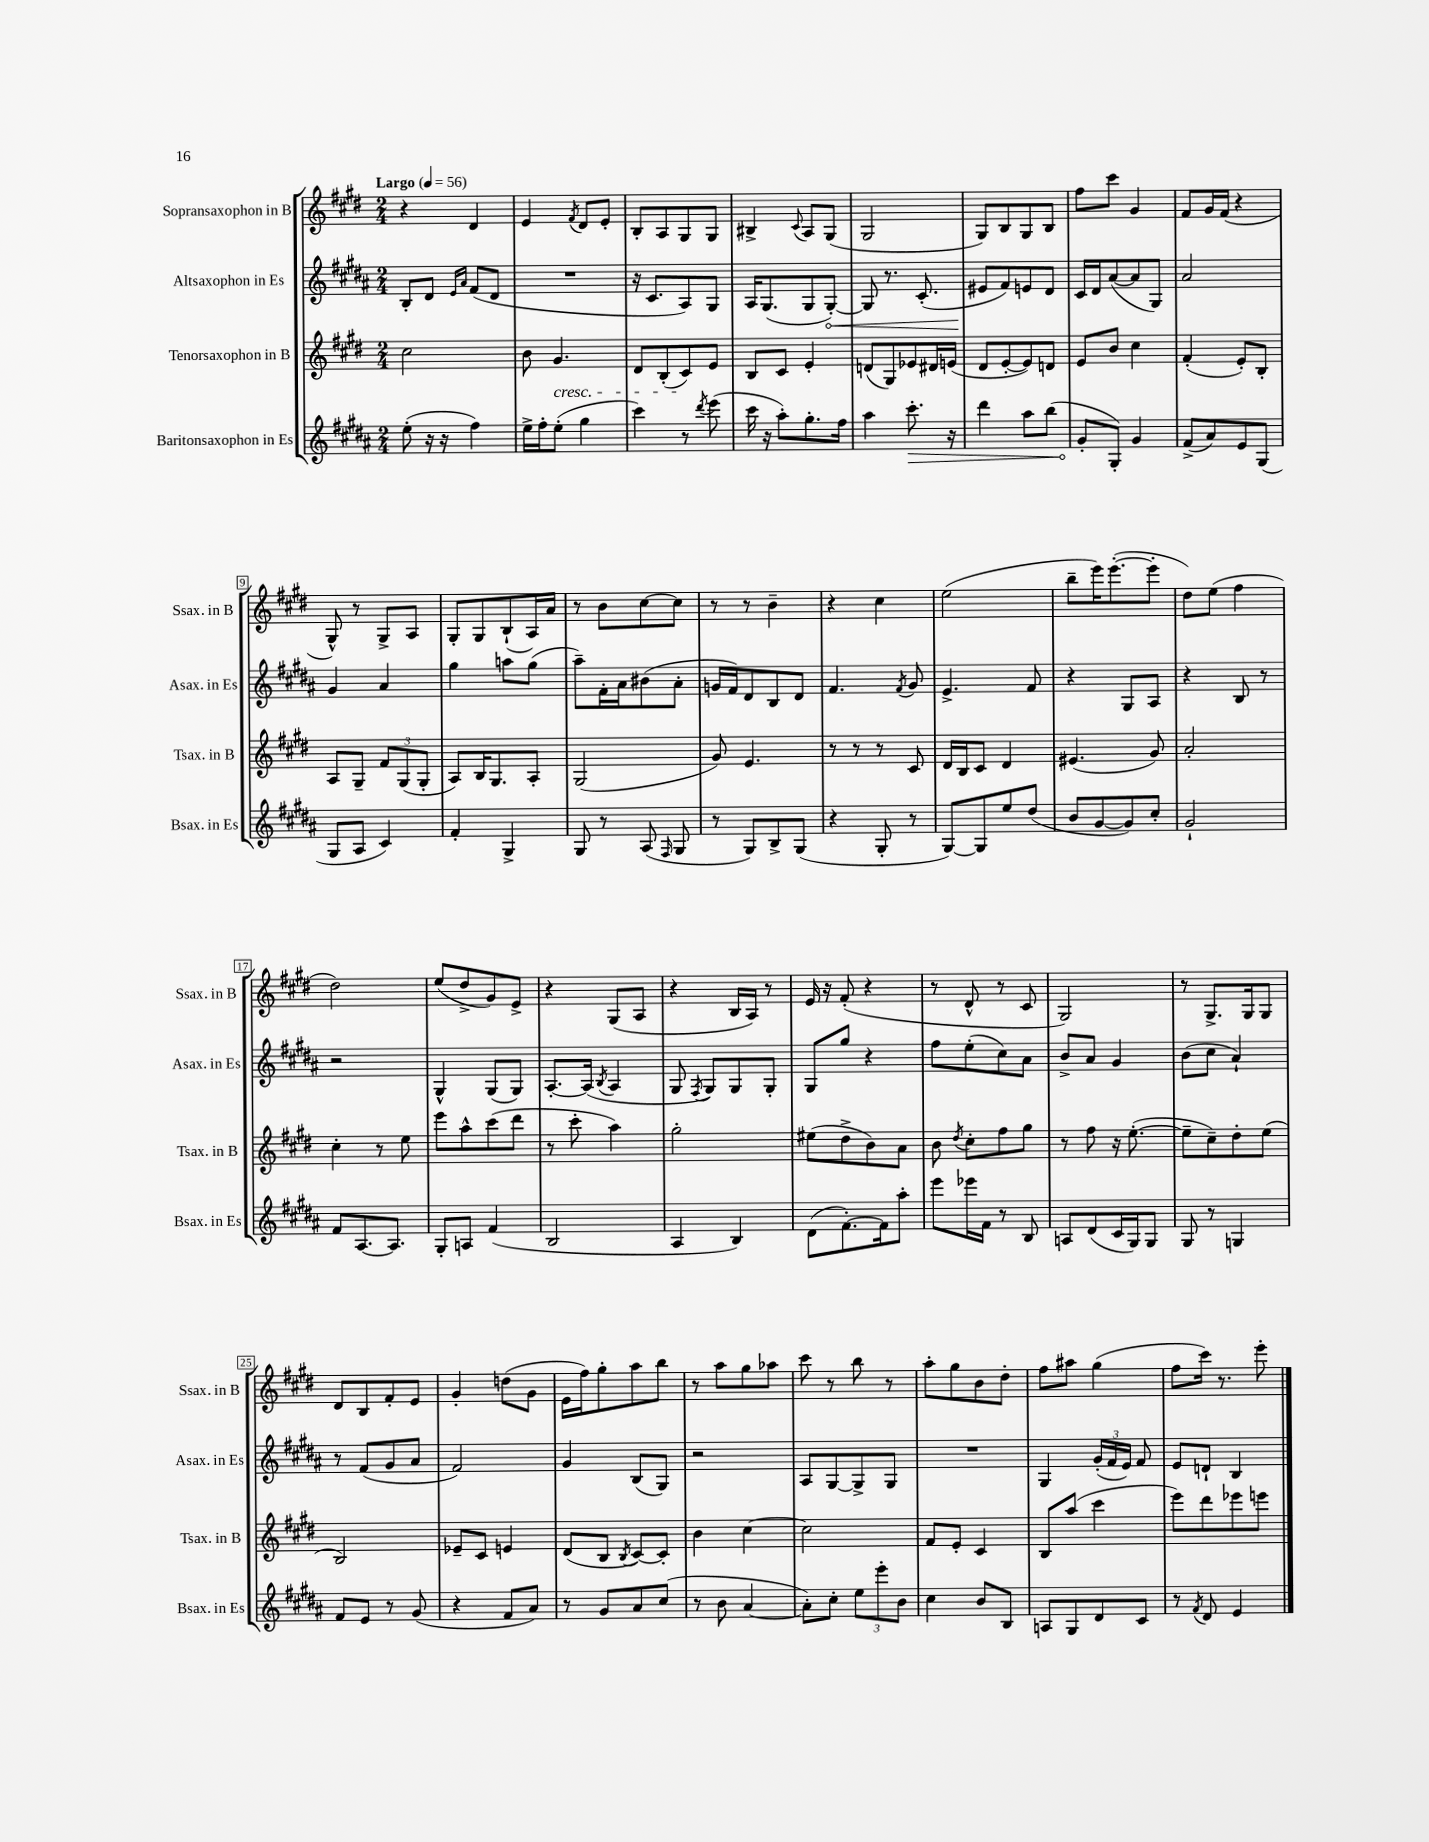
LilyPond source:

<<
\new StaffGroup <<
\new Staff = "s0" \with { instrumentName = "Sopransaxophon in B" shortInstrumentName = "Ssax. in B" } {
    \clef treble \key e \major \numericTimeSignature \time 2/4 \tempo "Largo" 4 = 56
    \autoBeamOff r4 dis'4 |
    e'4 \acciaccatura { fis'8 } dis'8[ e'8]-. |
    b8[-. a8 gis8 gis8] |
    bis4-> \appoggiatura { cis'8 } a8[ gis8]( |
    gis2 |
    gis8[) b8 gis8 b8] |
    fis''8[ cis'''8] gis'4 |
    fis'8[ gis'16 fis'16]( r4 |
    gis8-^) r8 gis8[-> a8] |
    gis8[-. gis8 b8-!( a16) a'16] |
    r8 b'8[ cis''8~ cis''8] |
    r8 r8 b'4-- |
    r4 cis''4 |
    e''2( |
    b''8[-- e'''16) e'''8.~-.( e'''8]-. |
    dis''8[) e''8]( fis''4 |
    dis''2) |
    e''8[( dis''8-> gis'8) e'8]-> |
    r4 gis8[( a8] |
    r4 b16[ a16]) r8 |
    e'16 r16 fis'8-.( r4 |
    r8 dis'8-^ r8 cis'8 |
    gis2) |
    r8 gis8.[-> gis16 gis8] |
    dis'8[ b8 fis'8-. e'8] |
    gis'4-. d''8[( gis'8] |
    e'16[ fis''16) gis''8-. a''8 b''8] |
    r8 a''8[ gis''8 aes''8] |
    cis'''8 r8 b''8 r8 |
    a''8[-. gis''8 b'8 dis''8]-. |
    fis''8[ ais''8] gis''4( |
    fis''8[ cis'''16]) r8. e'''8-. \bar "|." |
}
\new Staff = "s1" \with { instrumentName = "Altsaxophon in Es" shortInstrumentName = "Asax. in Es" } {
    \clef treble \key b \major \numericTimeSignature \time 2/4
    \autoBeamOff b8[-. dis'8] \grace { e'16[ ais'16] } fis'8[( dis'8] |
    R2 |
    r16 cis'8.[ ais8) gis8] |
    ais16[ gis8.( gis8 \once \override Hairpin.circled-tip = ##t gis8]~-.\<) |
    gis8 r8. cis'8.-.( |
    eis'8[\! fis'8) e'8 dis'8] |
    cis'16[ dis'16 ais'8~( ais'8 gis8]) |
    ais'2 |
    gis'4 ais'4 |
    gis''4 a''8[ gis''8]( |
    ais''8[--) fis'16-. ais'16 bis'8( ais'8]-. |
    g'16[ fis'16) dis'8 b8 dis'8] |
    fis'4. \acciaccatura { fis'8 } gis'8 |
    e'4.-> fis'8 |
    r4 gis8[ ais8] |
    r4 b8 r8 |
    r2 |
    gis4-^ gis8[( gis8]) |
    ais8.[~-. ais16]( \acciaccatura { b8 } ais4 |
    gis8 \acciaccatura { fis8 } gis8[) gis8 gis8]-. |
    gis8[ gis''8] r4 |
    fis''8[ e''8-.( cis''8) ais'8] |
    b'8[-> ais'8] gis'4 |
    b'8[( cis''8] ais'4-!) |
    r8 fis'8[( gis'8 ais'8] |
    fis'2) |
    gis'4 b8[( gis8]) |
    r2 |
    ais8[ gis8~ gis8-> gis8] |
    R2 |
    gis4 \tuplet 3/2 { gis'16[-.( fis'16 e'16]) } fis'8 |
    e'8[ d'8]-! b4 \bar "|." |
}
\new Staff = "s2" \with { instrumentName = "Tenorsaxophon in B" shortInstrumentName = "Tsax. in B" } {
    \clef treble \key e \major \numericTimeSignature \time 2/4
    \autoBeamOff cis''2 |
    b'8 gis'4.\cresc |
    dis'8[ b8-.( cis'8\!) e'8] |
    b8[ cis'8] e'4-. |
    d'8[( gis8) ees'8 dis'16 e'16]( |
    dis'8[ e'8~-. e'8) d'8] |
    e'8[ b'8] cis''4 |
    fis'4-.( e'8[-.) b8]-. |
    a8[ gis8]-- \tuplet 3/2 { fis'8[ gis8( gis8]-. } |
    a8[) b16 gis8. a8]-. |
    gis2( |
    gis'8) e'4. |
    r8 r8 r8 cis'8 |
    dis'16[ b16 cis'8] dis'4 |
    eis'4.( gis'8) |
    a'2-. |
    cis''4-. r8 e''8 |
    e'''8[ a''8-^ cis'''8( dis'''8] |
    r8 cis'''8-. a''4) |
    gis''2-. |
    eis''8[( dis''8-> b'8) a'8] |
    b'8 \acciaccatura { dis''8 } cis''8[-. fis''8 gis''8] |
    r8 fis''8 r16 e''8.~-.( |
    e''8[-- cis''8--) dis''8-. e''8]( |
    b2) |
    ees'8[-- cis'8] e'4 |
    dis'8[( b8] \acciaccatura { b8 } cis'8[~) cis'8]-. |
    b'4 cis''4~ |
    cis''2 |
    fis'8[ e'8]-. cis'4 |
    b8[ a''8]( cis'''4 |
    e'''8[) dis'''8 ees'''8 e'''8] \bar "|." |
}
\new Staff = "s3" \with { instrumentName = "Baritonsaxophon in Es" shortInstrumentName = "Bsax. in Es" } {
    \clef treble \key b \major \numericTimeSignature \time 2/4
    \autoBeamOff e''8-.( r16 r16 fis''4) |
    e''16[-> fis''16-. e''8]-.( gis''4 |
    cis'''4) r8 \acciaccatura { dis'''8 } e'''8( |
    cis'''16 r16 ais''8[-.) gis''8.-. fis''16] |
    ais''4 \once \override Hairpin.circled-tip = ##t cis'''8.-.\> r16 |
    dis'''4 ais''8[ b''8]( |
    gis'8[-.\! gis8]-.) gis'4 |
    fis'8[->( ais'8) e'8 gis8]( |
    gis8[ ais8] cis'4) |
    fis'4-. gis4-> |
    gis8 r8 ais8( \grace { fis16 } gis8 |
    r8 gis8[) b8-> gis8]( |
    r4 gis8-. r8 |
    gis8[~) gis8 e''8 dis''8]( |
    b'8[ gis'8~ gis'8) cis''8]-. |
    gis'2-! |
    fis'8[ ais8.~ ais8.] |
    gis8[-. a8] fis'4( |
    b2 |
    ais4 b4) |
    dis'8[( fis'8.~-.) fis'16 ais''8]-. |
    e'''8[ ees'''16 fis'16] r8 b8 |
    a8[ dis'8( cis'16 gis16) gis8] |
    gis8 r8 g4 |
    fis'8[ e'8] r8 gis'8( |
    r4 fis'8[ ais'8]) |
    r8 gis'8[ ais'8 cis''8]( |
    r8 b'8 ais'4~ |
    ais'8[-.) cis''8]-. \tuplet 3/2 { e''8[ e'''8-. b'8] } |
    cis''4 b'8[ b8] |
    a8[ gis8 dis'8 cis'8] |
    r8 \acciaccatura { fis'8 } dis'8 e'4 \bar "|." |
}
>>
>>
\layout { \context { \Score \override BarNumber.stencil = #(make-stencil-boxer 0.1 0.3 ly:text-interface::print) } }
